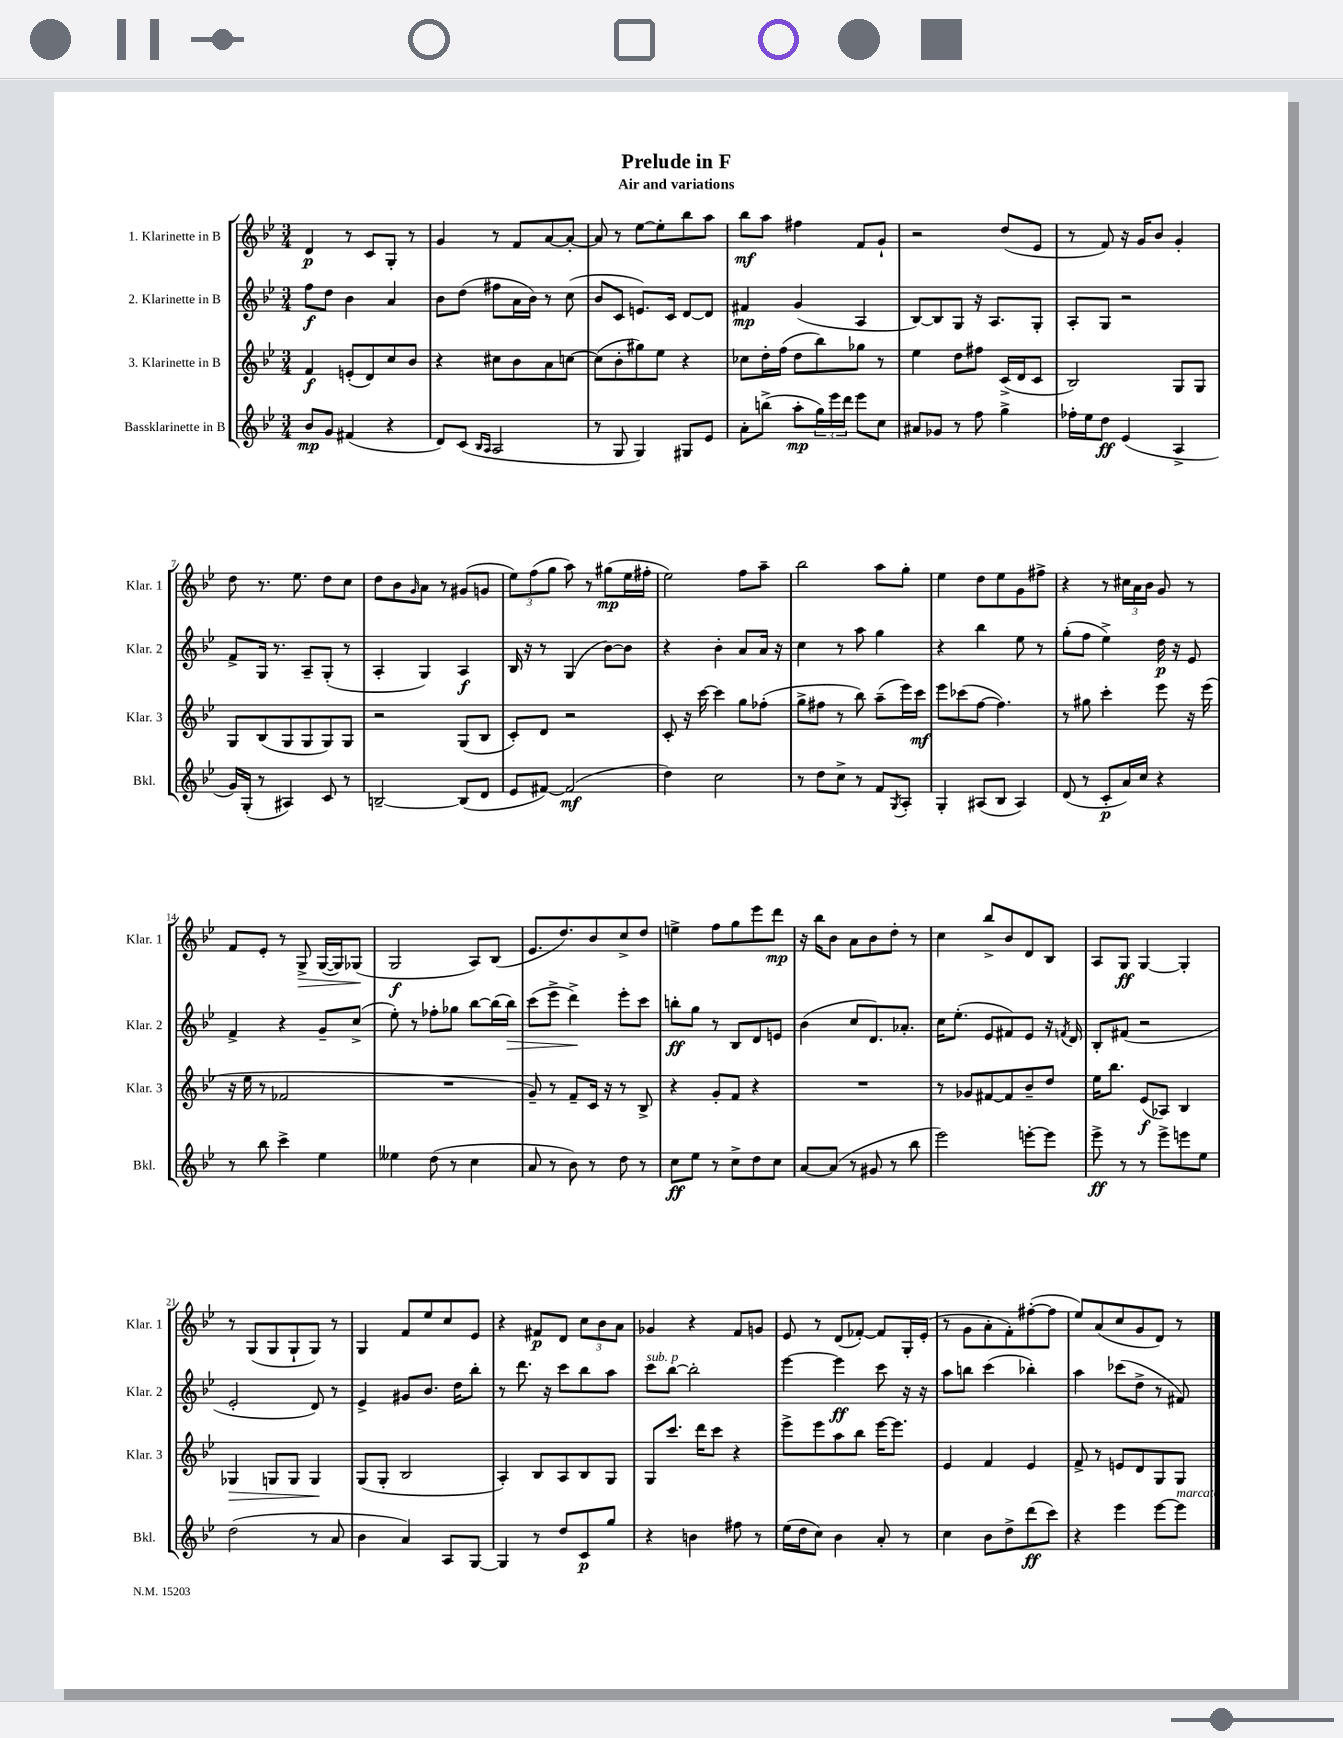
\header { title = "Prelude in F" subtitle = "Air and variations" }
<<
\new StaffGroup <<
\new Staff = "s0" \with { instrumentName = "1. Klarinette in B" shortInstrumentName = "Klar. 1" } {
    \clef treble \key bes \major \numericTimeSignature \time 3/4
    d'4\p r8 c'8 g8-. r8 |
    g'4 r8 f'8 a'8~ a'8~-. |
    a'8 r8 ees''8~ ees''8-. bes''8 a''8 |
    bes''8\mf a''8 fis''4 f'8 g'8-! |
    r2 d''8( ees'8 |
    r8 f'8) r16 g'16 bes'8 g'4-. |
    d''8 r8. ees''8. d''8 c''8 |
    d''8 bes'8 \grace { g'16 } a'8 r8 gis'8( g'8 |
    \tuplet 3/2 { ees''8) f''8( g''8 } a''8) r8 gis''8\mp( ees''16 fis''16-. |
    ees''2) f''8 a''8-- |
    bes''2 a''8 g''8-. |
    ees''4 d''8 ees''8 g'8 fis''8-> |
    r4 r8 \tuplet 3/2 { cis''16 a'16 bes'16 } g'8 r8 |
    f'8 ees'8-. r8 g8->\> g16~( g16) ges8\!( |
    g2\f a8) bes8( |
    ees'8. d''8.) bes'8 c''8-> d''8 |
    e''4-> f''8 g''8 ees'''8 d'''8\mp |
    r16 bes''16 bes'8 a'8 bes'8 d''8-. r8 |
    c''4 bes''8-> bes'8 d'8 bes8 |
    a8 g8\ff g4~ g4-. |
    r8 g8( g8 g8-! g8) r8 |
    g4 f'8 ees''8 c''8 ees'8 |
    r4 fis'8\p d'8 \tuplet 3/2 { c''8 bes'8 a'8 } |
    ges'4 r4 f'8 g'8 |
    ees'8 r8 d'8( fes'8~-.) fes'8 g16-. ees'16-.( |
    r8 g'8 a'8-. f'8-.) fis''8~-.( fis''8 |
    ees''8) a'8( c''8 g'8 d'8) r8 \bar "|." |
}
\new Staff = "s1" \with { instrumentName = "2. Klarinette in B" shortInstrumentName = "Klar. 2" } {
    \clef treble \key bes \major \numericTimeSignature \time 3/4
    f''8\f d''8 bes'4 a'4 |
    bes'8 d''8( fis''8 a'16 bes'16) r8 c''8( |
    bes'8 c'8 e'8.) c'16 d'8~ d'8 |
    fis'4\mp g'4( a4 |
    bes8~) bes8 g8 r16 a8. g8-. |
    a8-. g8 r2 |
    f'8-> g16 r8. a8-- g8-.( r8 |
    a4-. g4) a4\f |
    bes16 r16 r8 g4( bes'8~) bes'8 |
    r4 bes'4-. a'8 a'16 r16 |
    c''4 r8 a''8 g''4 |
    r4 bes''4 ees''8 r8 |
    g''8-.( f''8 ees''4->) d''16\p r16 ees'8 |
    f'4-> r4 g'8-- c''8->( |
    ees''8-.) r8 fes''8-. ges''8 bes''8~ bes''16( bes''16\>) |
    c'''8( ees'''8-> d'''4->\!) ees'''8-. c'''8 |
    b''8-.\ff g''8 r8 bes8 d'8 e'8 |
    bes'4( c''8 d'8.) aes'8.-. |
    c''16 ees''8.-.( ees'8 fis'8) ees'8 r16 \acciaccatura { f'8 } d'16 |
    bes8-. fis'8( r2 |
    ees'2-. d'8) r8 |
    ees'4-> gis'8 bes'8. d''16 bes''8-. |
    r8 d'''8. r16 c'''8 bes''8 a''8 |
    c'''8^\markup { \italic "sub. p" } bes''8~ bes''2-. |
    ees'''4~ ees'''4\ff c'''8 r16 r16 |
    a''8 b''8 c'''4( bes''4-.) |
    a''4 ces'''8( d''8-> r8 fis'8) \bar "|." |
}
\new Staff = "s2" \with { instrumentName = "3. Klarinette in B" shortInstrumentName = "Klar. 3" } {
    \clef treble \key bes \major \numericTimeSignature \time 3/4
    f'4\f e'8-.( d'8) c''8 bes'8 |
    r4 cis''8 bes'8 a'8 c''8~ |
    c''8( bes'8-. gis''8) ees''8 r4 |
    ces''8 d''16-. f''16( d''8 bes''8) ges''8 r8 |
    ees''4 d''8 fis''8 c'16->( d'16 c'8 |
    bes2) g8 g8 |
    g8 bes8( g8 g8 g8) g8 |
    r2 g8( bes8 |
    c'8-.) d'8 r2 |
    c'8-. r16 c'''16~ c'''4 g''8 fes''8-.( |
    g''8-> fis''8 r8 bes''8) a''8--( ees'''16) c'''16\mf |
    ees'''8 ces'''8( f''8~ f''4.) |
    r8 gis''8 c'''4-. ees'''8 r16 ees'''16( |
    r16 ees''16 r8 fes'2 |
    R2. |
    g'8--) r8 f'8-- c'16 r16 r8 bes8-> |
    r4 g'8-. f'8 r4 |
    R2. |
    r8 ges'8 fis'8~ fis'8 bes'8-- d''8 |
    ees''16 bes''8. ees'8\f( aes8) bes4 |
    ges4\> g8 g8 g4\! |
    g8( g8-. bes2 |
    a4-.) bes8 a8 bes8 g8 |
    g8 c'''8. d'''16 c'''8 r4 |
    ees'''8-> ees'''8 a''8 bes''8 ees'''16~ ees'''8. |
    ees'4 f'4 ees'4 |
    f'8-> r8 e'8 d'8 g8 g8 \bar "|." |
}
\new Staff = "s3" \with { instrumentName = "Bassklarinette in B" shortInstrumentName = "Bkl." } {
    \clef treble \key bes \major \numericTimeSignature \time 3/4
    bes'8\mp g'8 fis'4( r4 |
    d'8) c'8( \grace { bes16 a16 } a2 |
    r8 g8 g4) gis8 ees'8 |
    a'8-. b''8->( a''8-.\mp \tuplet 3/2 { g''16) ees'''16 d'''16 } ees'''8 c''8 |
    ais'8 ges'8 r8 f''8 g''4-> |
    fes''16-. ees''16 d''8\ff ees'4( a4-> |
    g'16) g16-.( r8 ais4) c'8 r8 |
    b2~-- b8( d'8 |
    ees'8 fis'8~) fis'2\mf( |
    d''4) c''2 |
    r8 d''8 c''8-> r8 f'8 \acciaccatura { g8 } a8-. |
    g4-. ais8( bes8 ais4) |
    d'8( r8 c'8-.\p a'16) c''16 r4 |
    r8 bes''8 c'''4-> ees''4 |
    eeses''4 d''8( r8 c''4 |
    a'8 r8 bes'8) r8 d''8 r8 |
    c''8\ff ees''8 r8 c''8-> d''8 c''8 |
    a'8~ a'8( r8 gis'8 r8 bes''8 |
    ees'''2) e'''8~-. e'''8 |
    ees'''8->\ff r8 r8 ees'''8-> e'''8 ees''8 |
    d''2( r8 a'8 |
    bes'4 a'4) a8 g8~ |
    g4 r8 d''8 c'8\p g''8 |
    r4 b'4 fis''8 r8 |
    ees''16( d''16 c''8) bes'4 a'8-. r8 |
    c''4 bes'8 d''8-> d'''8\ff( c'''8) |
    r4 ees'''4 ees'''8~ ees'''8^\markup { \italic "marcato" } \bar "|." |
}
>>
>>
